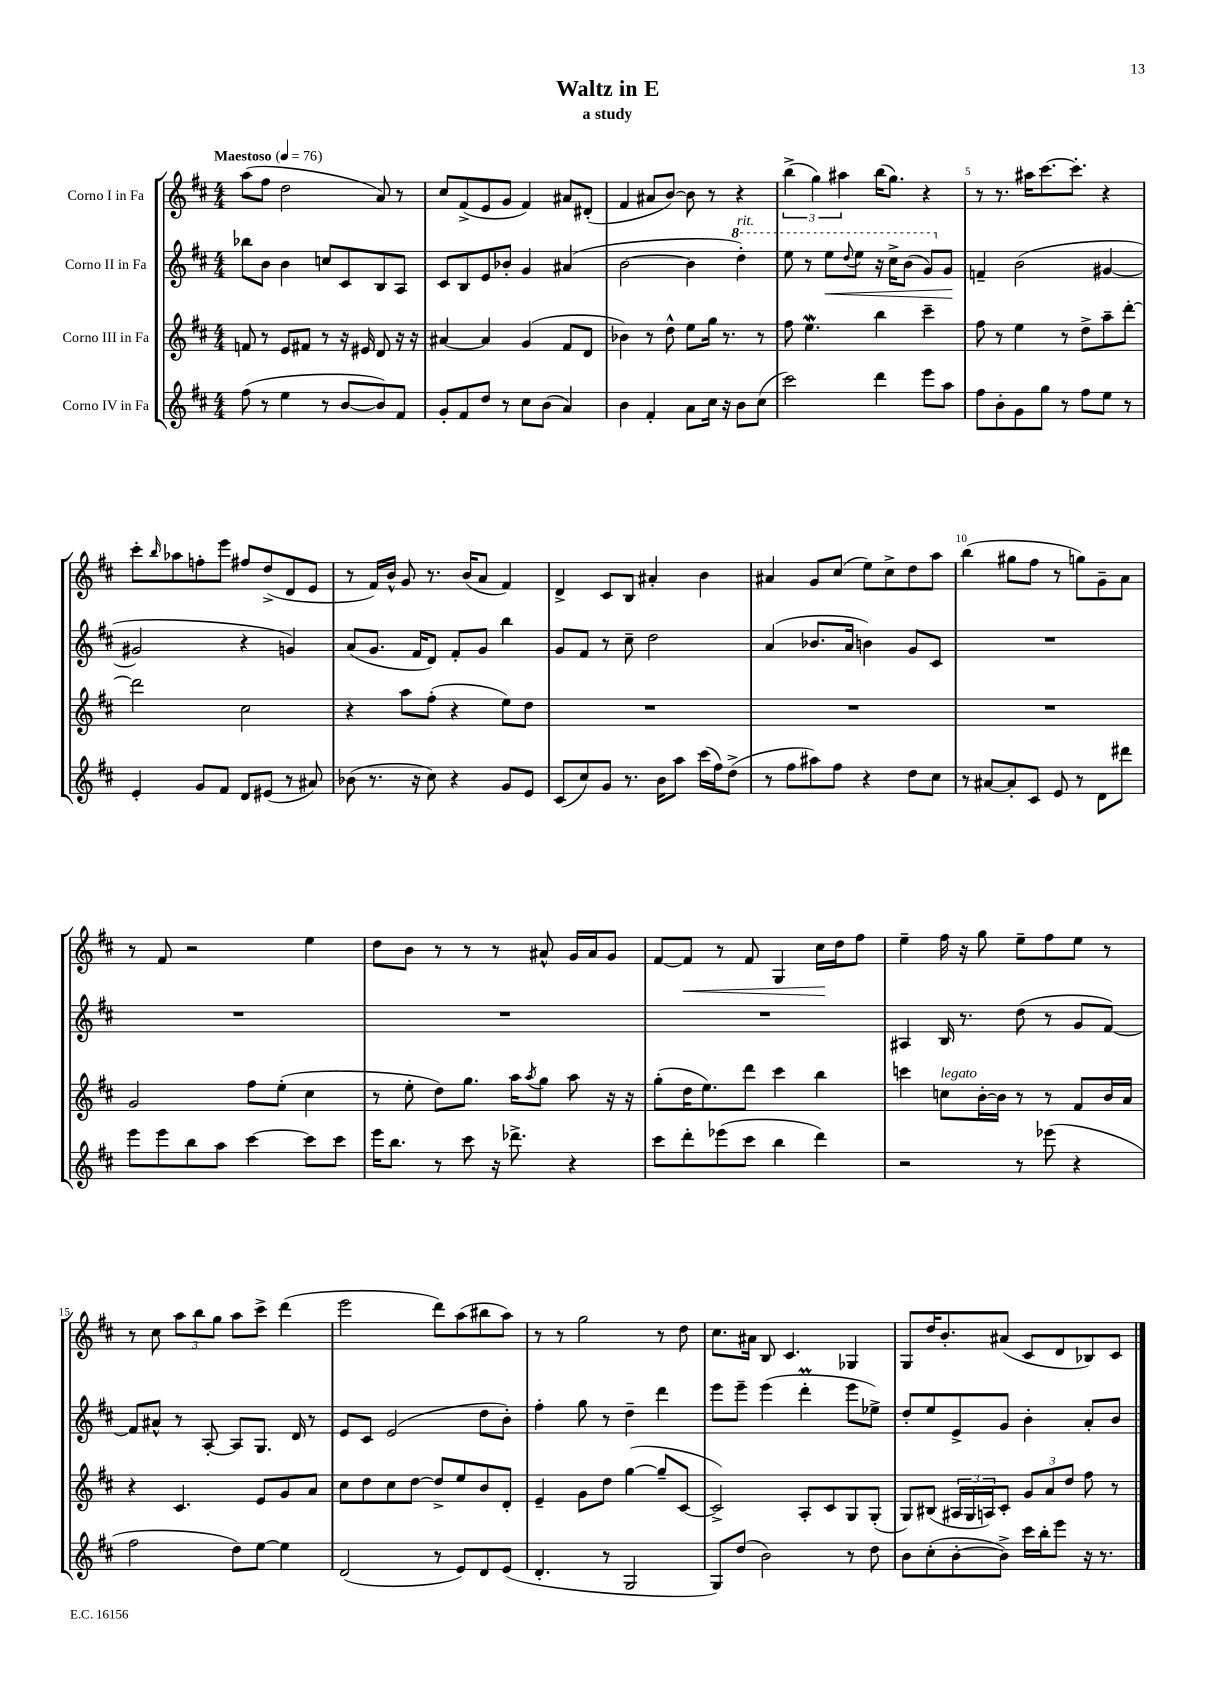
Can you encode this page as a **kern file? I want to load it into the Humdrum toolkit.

**kern	**kern	**kern	**dynam	**kern	**dynam
*part4	*part3	*part2	*part2	*part1	*part1
*staff4	*staff3	*staff2	*staff2	*staff1	*staff1
*I"Corno IV in Fa	*I"Corno III in Fa	*I"Corno II in Fa	*	*I"Corno I in Fa	*
*clefG2	*clefG2	*clefG2	*	*clefG2	*
*k[f#c#]	*k[f#c#]	*k[f#c#]	*	*k[f#c#]	*
*M4/4	*M4/4	*M4/4	*	*M4/4	*
*MM76	*MM76	*MM76	*	*MM76	*
=1	=1	=1	=1	=1	=1
!	!	!	!	!LO:TX:a:B:t=Maestoso	!
(8ff#\	8fn/	8bb-X\L	.	(8aa\L	.
8r	8r	8b\J	.	8ff#\J	.
4ee\	8e/L	4b\	.	2dd\	.
.	8f#X/J	.	.	.	.
8r	8r	8ccn/L	.	.	.
[8b/L	16r	8c#/	.	.	.
.	16e#X/	.	.	.	.
8b/])	8d/	8B/	.	8a/)	.
8f#/J	16r	8A/J	.	8r	.
.	16r	.	.	.	.
=2	=2	=2	=2	=2	=2
8g'/L	[4a#X/	8c#/L	.	8cc#/L	.
8f#/	.	8B/	.	(8f#^/	.
8dd/J	4a#/]	8e/	.	8e/	.
8r	.	8b-X'/J	.	8g/J	.
8cc#\L	(4g/	4g/	.	4f#/)	.
(8b\J	.	.	.	.	.
4a/)	8f#/L	(4a#X/	.	8a#X/L	.
.	8d/J	.	.	(8d#X'/J	.
=3	=3	=3	=3	=3	=3
4b\	4b-X\)	[2b\	.	4f#/	.
4f#'/	8r	.	.	8a#X/L	.
.	8dd^^\	.	.	[8b/J)	.
8a\L	8ee\L	4b\]	.	8b\]	.
16cc#\Jk	16gg\Jk	.	.	8r	.
16r	8.r	.	.	.	.
*	*	*8va	*	*	*
!	!	!LO:TX:a:i:t=rit.	!	!	!
8b\L	.	4ddd'\)	.	4r	.
(8cc#\J	8r	.	.	.	.
=4	=4	=4	=4	=4	=4
2ccc#\)	8ff#\	8eee\	.	(6bb^\	.
.	4.eeW\	8r	.	.	.
.	.	.	.	6gg\)	.
!	!	!	!LO:HP:b	!	!
.	.	8eee\L	<	.	.
.	.	.	.	6aa#X\	.
.	.	8qqddd/	.	.	.
.	.	8eee\J	.	.	.
4ddd\	4bb\	16r	.	(16bb\KL	.
.	.	16ccc#^\KL	.	8.gg\J)	.
.	.	(8bb\J	.	.	.
8eee\L	4ccc#~\	8gg/L)	.	4r	.
*	*	*X8va	*	*	*
8aa\J	.	8g/J	.	.	.
.	.	.	[	.	.
=5	=5	=5	=5	=5	=5
8ff#\L	8ff#\	4fn~/	.	8r	.
8b'\	8r	.	.	8.r	.
8g\	4ee\	(2b\	.	.	.
.	.	.	.	16aa#X\KL	.
8gg\J	.	.	.	[8.ccc#\	.
8r	8r	.	.	.	.
.	.	.	.	8.ccc#'\J]	.
8ff#\L	8dd^\L	.	.	.	.
8ee\J	8aa~\	[4g#X/	.	4r	.
8r	[8ddd'\J	.	.	.	.
!!LO:LB:g=z
=6	=6	=6	=6	=6	=6
4e'/	2ddd\]	2g#X/]	.	8ccc#'\L	.
.	.	.	.	16qqbb/	.
.	.	.	.	8aa-X\	.
8g/L	.	.	.	8ffn'\	.
8f#/J	.	.	.	8eee\J	.
8d/L	2cc#\	4r	.	8ff#X/L	.
(8e#X/J	.	.	.	(8dd^/	.
8r	.	4gn/)	.	8d/	.
8a#X/)	.	.	.	8e/J	.
=7	=7	=7	=7	=7	=7
(8b-X\	4r	(8a/L	.	8r	.
8.r	.	8.g/J	.	16f#/LL)	.
.	.	.	.	16b^^/JJ	.
.	8aa\L	.	.	8g/	.
16r	.	16f#/KL	.	.	.
8cc#\)	(8ff#'\J	8d/J)	.	8.r	.
4r	4r	8f#'/L	.	.	.
.	.	.	.	(16b/KL	.
.	.	8g/J	.	8a/J	.
8g/L	8ee\L)	4bb\	.	4f#/)	.
8e/J	8dd\J	.	.	.	.
=8	=8	=8	=8	=8	=8
(8c#/L	1r	8g/L	.	4d^/	.
8cc#/)	.	8f#/J	.	.	.
8g/J	.	8r	.	8c#/L	.
8.r	.	8cc#~\	.	8B/J	.
.	.	2dd\	.	4a#X'/	.
16b\KL	.	.	.	.	.
8aa\J	.	.	.	.	.
(16ccc#\LL	.	.	.	4b\	.
16ff#\J)	.	.	.	.	.
(8dd^\J	.	.	.	.	.
=9	=9	=9	=9	=9	=9
8r	1r	(4a/	.	4a#X/	.
8ff#\L	.	.	.	.	.
8aa#X\)	.	8.b-X/L	.	8g/L	.
8ff#\J	.	.	.	(8cc#/J	.
.	.	16a/Jk	.	.	.
4r	.	4bn\)	.	8ee\L)	.
.	.	.	.	8cc#^\	.
8dd\L	.	8g/L	.	8dd\	.
8cc#\J	.	8c#/J	.	8aa\J	.
=10	=10	=10	=10	=10	=10
8r	1r	1r	.	(4bb\	.
[8a#X/L	.	.	.	.	.
8a#'/]	.	.	.	8gg#X\L	.
8c#/J	.	.	.	8ff#\J	.
8e/	.	.	.	8r	.
8r	.	.	.	8ggn\L)	.
8d\L	.	.	.	8g~\	.
8ddd#X\J	.	.	.	8a\J	.
!!LO:LB:g=z
=11	=11	=11	=11	=11	=11
8eee\L	2g/	1r	.	8r	.
8eee\	.	.	.	8f#/	.
8bb\	.	.	.	2r	.
8aa\J	.	.	.	.	.
[4ccc#\	8ff#\L	.	.	.	.
.	(8ee'\J	.	.	.	.
8ccc#\L]	4cc#\	.	.	4ee\	.
8ccc#\J	.	.	.	.	.
=12	=12	=12	=12	=12	=12
16eee\KL	8r	1r	.	8dd\L	.
8.bb\J	.	.	.	.	.
.	8ee'\	.	.	8b\J	.
8r	8dd\L)	.	.	8r	.
8ccc#\	8.gg\J	.	.	8r	.
16r	.	.	.	8r	.
8.ddd-X^\	16aa\KL	.	.	.	.
.	8qaa/	.	.	.	.
.	8gg\J	.	.	8a#X^^/	.
4r	8aa\	.	.	16g/LL	.
.	.	.	.	16a#/J	.
.	16r	.	.	8g/J	.
.	16r	.	.	.	.
=13	=13	=13	=13	=13	=13
8ccc#\L	(8gg'\L	1r	.	[8f#/L	.
!	!	!	!	!	!LO:HP:b
8ddd'\	16dd\K	.	.	8f#/J]	<
.	8.ee\)	.	.	.	.
(8eee-X\	.	.	.	8r	.
8ccc#\J	8ddd\J	.	.	8f#/	.
4bb\	4ccc#\	.	.	4G/	.
4ddd\)	4bb\	.	.	16cc#\LL	.
.	.	.	.	16dd\J	[
.	.	.	.	8ff#\J	.
=14	=14	=14	=14	=14	=14
2r	4cccn\	4A#X/	.	4ee~\	.
!	!LO:TX:a:i:t=legato	!	!	!	!
.	8ccn\L	16B/	.	16ff#\	.
.	.	8.r	.	16r	.
.	[16b'\L	.	.	8gg\	.
.	16b\JJ]	.	.	.	.
8r	8r	(8dd\	.	8ee~\L	.
(8eee-X\	8r	8r	.	8ff#\	.
4r	8f#/L	8g/L	.	8ee\J	.
.	16b/L	[8f#/J)	.	8r	.
.	16a/JJ	.	.	.	.
!!LO:LB:g=z
=15	=15	=15	=15	=15	=15
2ff#\	4r	8f#/L]	.	8r	.
.	.	8a#X^^/J	.	8cc#\	.
.	4.c#/	8r	.	12aa\L	.
.	.	.	.	12bb\	.
.	.	[8A'/	.	.	.
.	.	.	.	12gg\J	.
8dd\L)	.	8A/L]	.	8aa\L	.
[8ee\J	8e/L	8.G/J	.	8ccc#^\J	.
4ee\]	8g/	.	.	(4ddd\	.
.	.	16d/	.	.	.
.	8a/J	8r	.	.	.
=16	=16	=16	=16	=16	=16
(2d/	8cc#\L	8e/L	.	2eee\	.
.	8dd\	8c#/J	.	.	.
.	8cc#\	(2e/	.	.	.
.	[8dd\J	.	.	.	.
8r	8dd^/L]	.	.	8ddd\L)	.
8e/L)	8ee/	.	.	(8aa\	.
8d/	8b/	8dd\L	.	8bb#X\	.
(8e/J	8d'/J	8b'\J)	.	8aa\J)	.
=17	=17	=17	=17	=17	=17
4.d'/	4e~/	4ff#'\	.	8r	.
.	.	.	.	8r	.
.	8g\L	8gg\	.	2gg\	.
8r	8dd\J	8r	.	.	.
2G/	([4gg\	4dd~\	.	.	.
.	8gg~/L]	4ddd\	.	8r	.
.	[8c#/J	.	.	8dd\	.
=18	=18	=18	=18	=18	=18
8G/L)	2c#^/])	8eee\L	.	8.cc#\L	.
(8dd/J	.	8eee~\J	.	.	.
.	.	.	.	16a#X\Jk	.
2b\)	.	(4eee\	.	8B/	.
.	.	.	.	4.c#/	.
.	8A'/L	4dddM'\	.	.	.
.	8c#/	.	.	.	.
8r	8G/	8eee\L	.	4G-X/	.
8dd\	(8G'/J	8ee-X^\J)	.	.	.
=19	=19	=19	=19	=19	=19
8b\L	8G/L)	8dd'/L	.	8G/L	.
(8cc#'\	(8B#X/J	8ee/	.	16dd/K	.
.	.	.	.	8.b'/	.
[8b'\	24A#X/LL	8e^/	.	.	.
.	24G/	.	.	.	.
.	24An/J)	.	.	.	.
8b^\J])	8c#'/J	8g/J	.	(8a#X/J	.
16ccc#\LL	12g/L	4b'\	.	8c#/L	.
16bb'\J	.	.	.	.	.
.	12a/	.	.	.	.
8eee\J	.	.	.	8d/	.
.	12dd/J	.	.	.	.
16r	8ff#\	8a'/L	.	8B-X/)	.
8.r	.	.	.	.	.
.	8r	8b/J	.	8c#/J	.
==	==	==	==	==	==
*-	*-	*-	*-	*-	*-
